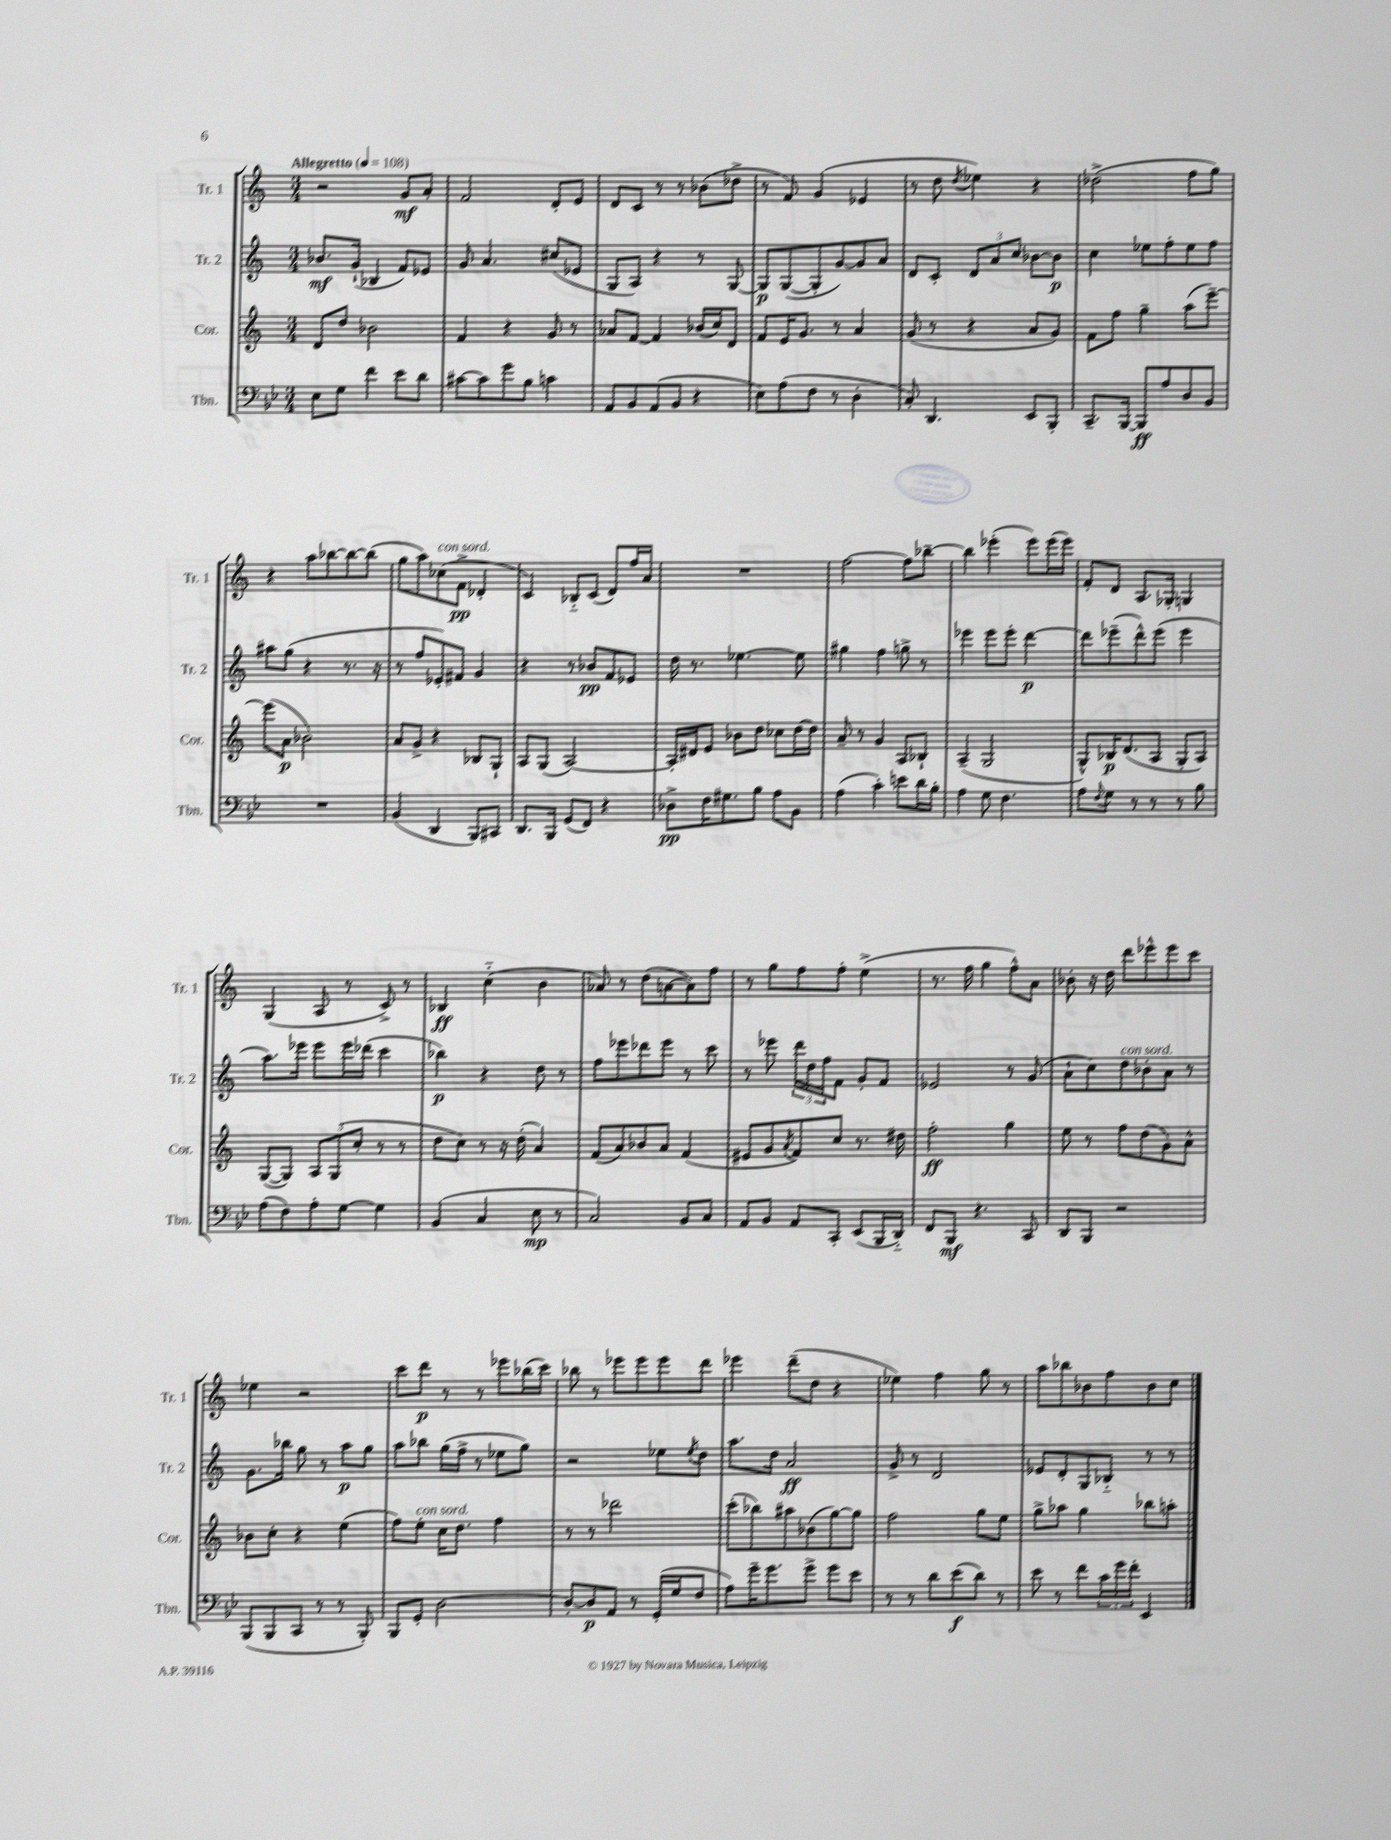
<<
\new StaffGroup <<
\new Staff = "s0" \with { instrumentName = "Tr. 1" shortInstrumentName = "Tr. 1" } {
    \clef treble \key c \major \numericTimeSignature \time 3/4 \tempo "Allegretto" 4 = 108
    r2 g'8\mf a'8-. |
    f'2 d'8-. e'8 |
    d'8 c'8 r8 r8 bes'8( des''8-> |
    r8 f'8) g'4( ees'4 |
    r8 d''8 \acciaccatura { d''8 } ees''4) r4 |
    des''2->( f''8 g''8) |
    r4 a''8 bes''8~ bes''8~ bes''8( |
    g''8 a''8) ces''8^\markup { \italic "con sord." }( f'8->\pp des'4-. |
    c'4) bes8-_ c'8( d'8) f''16 a'16 |
    R2. |
    f''2~ f''8 bes''8~-- |
    bes''4 ees'''4-.( ees'''8) ees'''16( ees'''16) |
    f'8-. d'8 a8. ges16-. g4 |
    g4( a8 r8 c'8->) r8 |
    bes4\ff c''4-_( b'4 |
    aes'8) r8 d''8( a'8~ a'8) f''8 |
    r8 g''8 f''8 f''8-. e''4->( |
    r8. f''16 g''4 f''8-^) a'8 |
    bes'8-. r16 d''16 d'''8 ees'''8-^ ees'''8 c'''8 |
    ees''4 r2 |
    c'''8 d'''8\p r8 r8 ees'''8 bes''16( c'''16) |
    bes''8 r8 ees'''8 ees'''8 ees'''8 d'''8 |
    ees'''4 d'''8--( d''8 r4 |
    ees''4) f''4 g''8 r8 |
    a''8 bes''8 bes'8 f''8 bes'8 c''8 \bar "|." |
}
\new Staff = "s1" \with { instrumentName = "Tr. 2" shortInstrumentName = "Tr. 2" } {
    \clef treble \key c \major \numericTimeSignature \time 3/4
    bes'8.\mf g'16-!( bes4 f'8) ees'8 |
    g'8 a'4. cis''8( ees'8 |
    g8 a8) r4 r8 g8~ |
    g8\p g8~( g8-. g'8~) g'8 a'8 |
    d'8 c'8-. \tuplet 3/2 { d'8 a'8 c''8 } bes'8~ bes'8\p |
    c''4 ees''8 f''8-. ees''8 f''8 |
    ais''8 g''8( r4 r8. r16 |
    r8 f''8 ees'8-.) fis'8 g'4 |
    r4 r8 bes'8\pp f'8 ees'8 |
    d''16 r8. ees''4.~ ees''8 |
    gis''4 f''4 g''8-> r8 |
    ees'''4 ees'''8 ees'''8-. d'''4~\p |
    d'''8 ees'''8--( d'''8-^) ees'''8( ees'''4 |
    a''8.) ees'''16 ees'''8 ees'''16 des'''16( c'''4 |
    bes''4\p) r4 d''8 r8 |
    f''8 ees'''8 des'''8 ees'''8 r8 c'''8 |
    r8 ees'''8 \tuplet 3/2 { d'''16 d''16 f''16 } f'8 g'8-. f'8 |
    ees'2 r8 g'8( |
    a'8-! c''8) d''8^\markup { \italic "con sord." } bes'8-. a'8 r8 |
    g'8. bes''16 g''8 r8 a''8\p g''8 |
    a''8 bes''8 g''16( f''16-> r8 ees''8 g''8) |
    r2 ees''8 \acciaccatura { ees''8 } d''8 |
    a''8. d''16 a'2\ff |
    g'8-> r8 d'2 |
    ees'8 d'8-. g8 bes8-_ r8 r8 \bar "|." |
}
\new Staff = "s2" \with { instrumentName = "Cor." shortInstrumentName = "Cor." } {
    \clef treble \key c \major \numericTimeSignature \time 3/4
    d'8 d''8 bes'2 |
    f'4 r4 g'8 r8 |
    aes'8 f'8~ f'4 bes'16( c''16) d'8 |
    f'8 e'16 g'8. r8 a'4 |
    g'8( r8 r4 a'8 g'8) |
    f'8 f''8 g''4-- a''8( e'''8~--) |
    e'''8( a'8\p bes'2) |
    a'8 g'8-> r4 bes8 g8-! |
    a8 g8( a2~) |
    a16-. dis'16 e'8 bes'8 d''8 ces''8 d''16~ d''16 |
    a'8-- r8 g'4 a8 bes8-! |
    a4--( g2 |
    g8-^) bes16\p d'8.( a8 g8-. a8) |
    g8~( g8) \tuplet 3/2 { a8 g8( c''8-. } r8 r8 |
    d''8 c''8) r8 r16 d''16-.( a'4) |
    f'8( a'8) bes'8 a'8 f'4( |
    eis'8 g'8 \acciaccatura { a'8 } f'8) c''8 r8. dis''16 |
    f''2-.\ff g''4 |
    e''8 r8 f''8 d''8( g'8) a'8-^ |
    bes'8 c''8-. r4 e''4( |
    f''8) e''8-.^\markup { \italic "con sord." } c''16 d''8. f''4 |
    r8 r8 des'''2 |
    c'''8-.( bes''8) ais''8 bes'8( g''8~) g''8 |
    f''2 g''8 e''8 |
    g''8-> aes''8 g''4 bes''8 a''8-. \bar "|." |
}
\new Staff = "s3" \with { instrumentName = "Tbn." shortInstrumentName = "Tbn." } {
    \clef bass \key bes \major \numericTimeSignature \time 3/4
    ees8 g8 f'4 ees'8 d'8 |
    cis'8~ cis'8 g'8 bes8 c'4 |
    a,8 bes,8 a,8( bes,8 r4 |
    ees8) a8( f8 r8 d4-. |
    c8-.) d,4. ees,8 bes,,8-. |
    c,8.-- bes,,16~ bes,,8\ff a8 d8 bes,8 |
    R2. |
    bes,4( d,4 bes,,8) cis,8 |
    d,8. bes,,16 g,8( f,8) r4 |
    des8->\pp f16 gis8. bes8 a8 bes,8 |
    a4( c'4-.) e'8 d'16 bes16-. |
    a4 g8 f4. |
    a8 \appoggiatura { f8 } g8 r8 r8 r8 bes8 |
    a8( f8) a8-. g8~ g4 |
    bes,4( c4 ees8\mp r8 |
    c2) bes,8 c8 |
    a,8 bes,8 a,8 c,8-. ees,8( bes,,16 d,16-_) |
    f,8 bes,,8\mf r4. c,8 |
    d,8 bes,,8 r2 |
    bes,,8( bes,,8 c,8 r8 r8 bes,,8-.) |
    bes,,8 g,8-. d2~ |
    d8~-. d8\p a,8 r8 g,16-.( g16 f8 |
    a8) g'16-- g'8. g'8-> g'8 ees'8 |
    r8 r8 d'8 ees'8\f( d'8) r8 |
    ees'8 r8 f'8 \tuplet 3/2 { c'16 g'16 f'16-. } ees,4 \bar "|." |
}
>>
>>
\layout { \context { \Score \remove "Bar_number_engraver" } }
